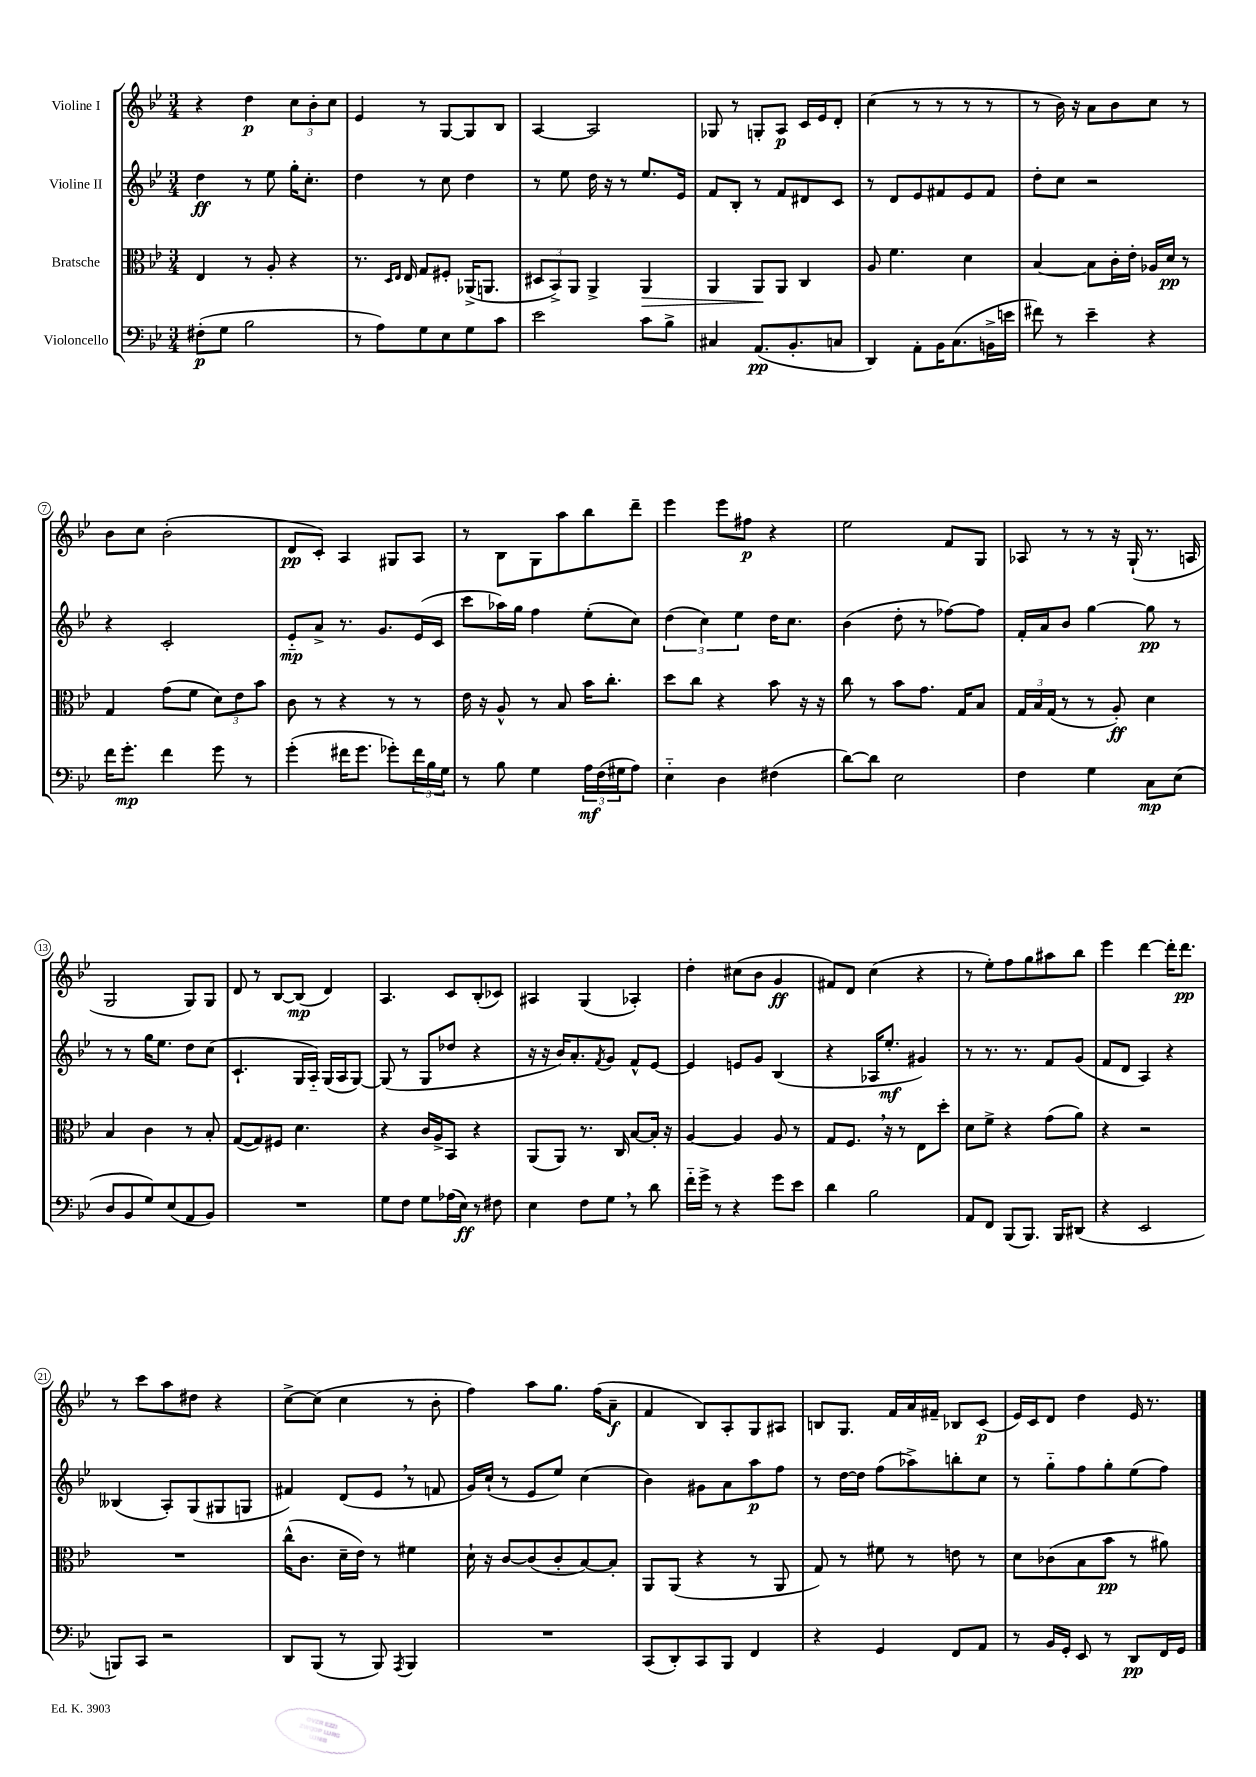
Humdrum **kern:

**kern	**kern	**kern	**kern
*staff4	*staff3	*staff2	*staff1
*clefF4	*clefC3	*clefG2	*clefG2
*k[b-e-]	*k[b-e-]	*k[b-e-]	*k[b-e-]
*M3/4	*M3/4	*M3/4	*M3/4
(8F#'\L	4E-/	4dd\	4r
8G\J	.	.	.
2B-\	8r	8r	4dd\
.	8A'/	8ee-\	.
.	4r	16gg'\LK	12cc\L
.	.	8.cc'\J	.
.	.	.	12b-'\
.	.	.	12cc\J
=	=	=	=
8r	8.r	4dd\	4e-/
8A\L)	.	.	.
.	16qqD/LL	.	.
.	16qqE-/JJ	.	.
.	16E-/	.	.
8G\	8G/L	8r	8r
8E-\	8F#'/J	8cc\	[8G/L
8G\	(16AA-^/LK	4dd\	8G/]
.	8.AA/J	.	.
8c\J	.	.	8B-/J
=	=	=	=
2e-\	12D#/L	8r	[4A/
.	12BB-^/)	.	.
.	.	8ee-\	.
.	12AA/J	.	.
.	4AA^/	16dd\	2A/]
.	.	16r	.
.	.	8r	.
8c\L	4AA/	8.ee-/L	.
8B-^\J	.	.	.
.	.	16e-/Jk	.
=	=	=	=
4C#/	4AA/	8f/L	8G-/
.	.	8B-'/J	8r
(8.AA/L	8AA/L	8r	8G'/L
.	8AA/J	8f/L	8A/J
8.BB-'/	.	.	.
.	4C/	8d#/	16c/LL
.	.	.	16e-/J
8C/J	.	8c/J	8d'/J
=	=	=	=
4DD/)	8A/	8r	(4cc\
.	4.f\	8d/L	.
8AA'\L	.	8e-/	8r
16BB-\K	.	8f#/	8r
(8.C\	.	.	.
.	4d\	8e-/	8r
16BB^\L	.	8f#/J	8r
16e\JJ	.	.	.
=	=	=	=
8f#\)	[4B-/	8dd'\L	8r
8r	.	8cc\J	16b-\)
.	.	.	16r
4e-~\	8B-\]L	2r	8a\L
.	16c'\L	.	8b-\
.	16e-'\JJ	.	.
4r	16A-/LL	.	8cc\J
.	16d/JJ	.	.
.	8r	.	8r
=	=	=	=
16f\LK	4G/	4r	8b-\L
8.g'\J	.	.	.
.	.	.	8cc\J
4f\	(8g\L	2c'/	(2b-'\
.	8f\J	.	.
8g\	12d\L)	.	.
.	12e-\	.	.
8r	.	.	.
.	12b-\J	.	.
=	=	=	=
(4g'\	8c\	8e-'~/L	8d/L
.	8r	8a^/J	8c'/J)
16f#\LK	4r	8.r	4A/
8.g\J	.	.	.
.	.	8.g/L	.
8g-'\L)	8r	.	8G#/L
24f#\L	8r	(16e-/L	8A/J
24B-\	.	.	.
.	.	16c/JJ	.
24G\JJ	.	.	.
=	=	=	=
8r	16e-\	8ccc\L	8r
.	16r	.	.
8B-\	8A^^/	16aa-\L)	8B-\L
.	.	16gg\JJ	.
4G\	8r	4ff\	8G\
.	8B-/	.	8aa\
24A\LL	16b-\LK	(8ee-'\L	8bb-\
(24F\	.	.	.
.	8.cc'\J	.	.
24G#\J	.	.	.
8A\J)	.	8cc\J)	8ddd~\J
=	=	=	=
4E-'~\	8dd\L	(6dd\	4eee-\
.	8cc\J	.	.
.	.	6cc\)	.
4D\	4r	.	8eee-\L
.	.	6ee-\	.
.	.	.	8ff#\J
(4F#\	8b-\	16dd\LK	4r
.	.	8.cc\J	.
.	16r	.	.
.	16r	.	.
=	=	=	=
[8d\L)	8cc\	(4b-\	2ee-\
8d\]J	8r	.	.
2E-\	8b-\L	8dd'\	.
.	8.g\J	8r	.
.	.	[8ff-\L)	8f/L
.	16G/LK	.	.
.	8B-/J	8ff-\]J	8G/J
=	=	=	=
4F\	24G/LL	16f'/LL	8A-/
.	24B-/	.	.
.	.	16a/J	.
.	(24G/JJ	.	.
.	8r	8b-/J	8r
4G\	8r	[4gg\	8r
.	8A'/)	.	16r
.	.	.	(16G`/
8C\L	4d\	8gg\]	8.r
(8E-\J	.	8r	.
.	.	.	16A/
=	=	=	=
8D/L	4B-/	8r	2G/
8BB-/	.	8r	.
8G/)	4c\	16gg\LK	.
.	.	8.ee-\J	.
(8E-/	.	.	.
8AA/	8r	8dd\L	8G/L)
8BB-/J)	8B-'/	(8cc\J	8G/J
=	=	=	=
2.r	([8G/L	4.c`/	8d/
.	8G/])	.	8r
.	8F#/J	.	[8B-/L
.	4.d\	16G/LL	(8B-/]J
.	.	16A'~/JJ)	.
.	.	(16G/LL	4d/)
.	.	16A/J	.
.	.	[8G/J)	.
=	=	=	=
8G\L	4r	(8G/]	4.A/
8F\J	.	8r	.
8G\L	16c/LL	8G/L	.
.	16A^/J	.	.
(16A-\L	8BB-/J	8dd-/J	8c/L
16E-\JJ)	.	.	.
8r	4r	4r	(8B-'/
8F#\	.	.	8c-/J)
=	=	=	=
4E-\	(8AA/L	16r	4A#/
.	.	16r	.
.	8AA/J)	16b-/LK)	.
.	.	8.a'/	.
8F\L	8.r	.	(4G/
.	.	8qf/	.
8G\J	.	8g/J	.
.	16C/	.	.
8r	[8B-/L	8f^^/L	4A-'/)
8d\	16B-'/]Jk	[8e-/J	.
.	16r	.	.
=	=	=	=
16f'~\LL	[4A/	4e-/]	4dd'\
16g^\JJ	.	.	.
8r	.	.	.
4r	4A/]	8e/L	(8cc#\L
.	.	8g/J	8b-\J
8g\L	8A/	(4B-/	4g/
8e-\J	8r	.	.
=	=	=	=
4d\	8G/L	4r	8f#/L)
.	8.F/J	.	8d/J
2B-\	.	16A-/LK	(4cc\
.	16r	8.ee-'/J	.
.	8r	.	.
.	8E-\L	4g#/)	4r
.	8dd'\J	.	.
=	=	=	=
8AA/L	8d\L	8r	8r
8FF/J	8f^\J	8.r	8ee-'\L)
(8BBB-/L	4r	.	8ff\
.	.	8.r	.
8.BBB-/J)	.	.	8gg\
.	(8g\L	8f/L	8aa#\
16BBB-/LK	.	.	.
(8DD#/J	8a\J)	(8g/J	8bb-\J
=	=	=	=
4r	4r	8f/L	4eee-\
.	.	8d/J	.
2EE-/	2r	4A/)	[4ddd\
.	.	4r	16ddd'\]LK
.	.	.	8.ddd\J
=	=	=	=
8BBB/L)	2.r	(4B--/	8r
8CC/J	.	.	8ccc\L
2r	.	8A'/L)	8aa\
.	.	(8G/	8dd#\J
.	.	8G#/	4r
.	.	8G/J	.
=	=	=	=
8DD/L	(16cc^^\LK	4f#/)	[8cc^\L
.	8.c\J	.	.
(8BBB-/J	.	.	(8cc\]J
8r	16d~\LL	(8d/L	4cc\
.	16e-\JJ)	.	.
8BBB-/)	8r	8e-/J	.
8qAAA/	.	.	.
4BBB-/	4f#\	8r	8r
.	.	8f/	8b-'\
=	=	=	=
2.r	16d`\	16g/LL)	4ff\)
.	16r	(16cc`/JJ	.
.	[8c/L	8r	.
.	(8c/]	8e-/L	8aa\L
.	8c'/	8ee-/J)	8.gg\J
.	[8B-/)	(4cc\	.
.	.	.	(16ff\LK
.	8B-'/]J	.	8a~\J
=	=	=	=
(8CC/L	8AA/L	4b-\)	4f/
8DD'/)	(8AA/J	.	.
8CC/	4r	8g#\L	8B-/L)
8BBB-/J	.	8a\	8A'/
4FF/	8r	8aa\	8G/
.	8AA/	8ff\J	8A#/J
=	=	=	=
4r	8G/)	8r	8B/L
.	8r	[16dd\LL	8.G/J
.	.	16dd\]JJ	.
4GG/	8f#\	(8ff\L	.
.	.	.	16f/LL
.	8r	8aa-^\)	16a/
.	.	.	16f#~/JJ
8FF/L	8e\	8bb'\	8B-/L
8AA/J	8r	8cc\J	(8c/J
=	=	=	=
8r	8d\L	8r	16e-/LL)
.	.	.	16c/J
16BB-/LL	(8c-\	8gg'~\L	8d/J
16GG'/JJ	.	.	.
8EE-/	8B-\	8ff\	4dd\
8r	8b-\J	8gg'\	.
8DD/L	8r	(8ee-\	16e-/
.	.	.	8.r
16FF/L	8a#\)	8ff\J)	.
16GG/JJ	.	.	.
==	==	==	==
*-	*-	*-	*-
